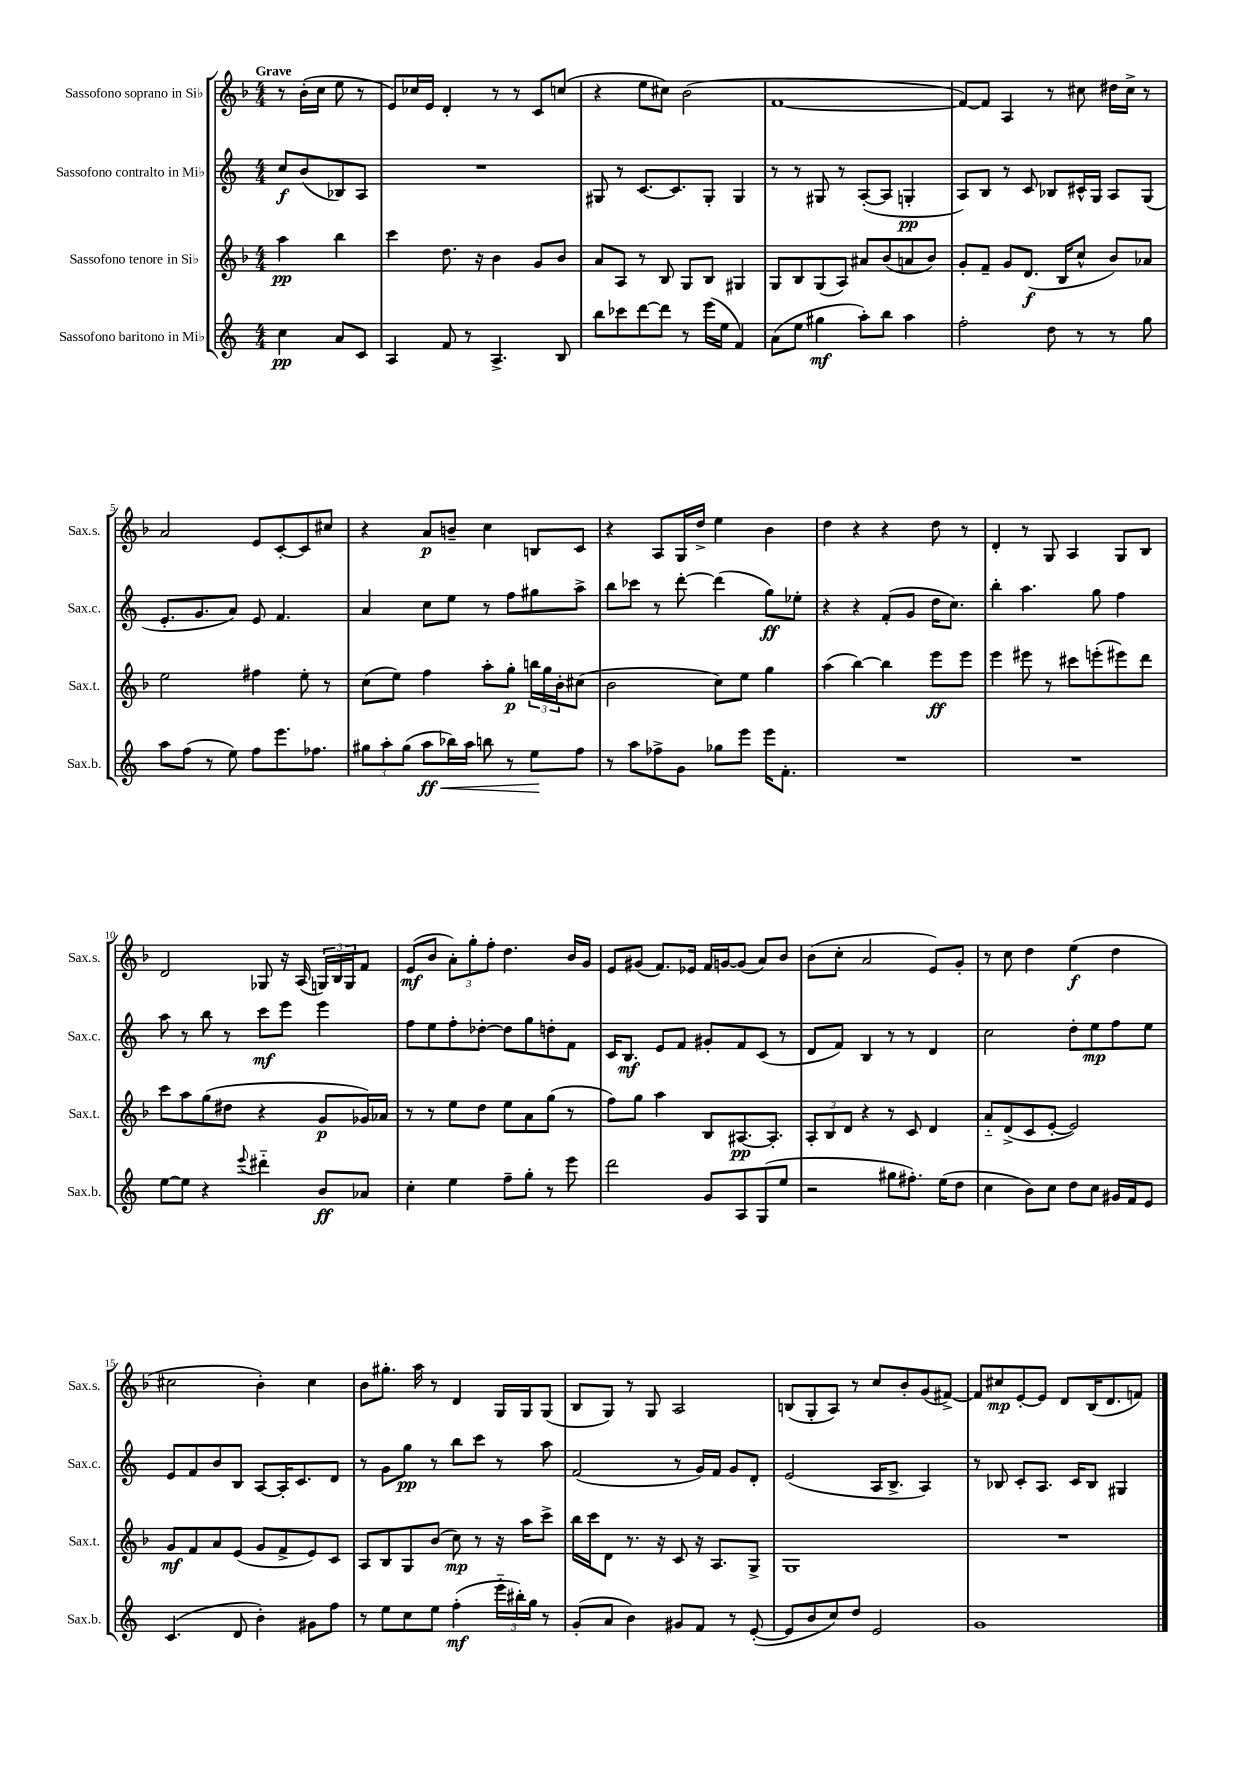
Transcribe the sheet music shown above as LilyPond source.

<<
\new StaffGroup <<
\new Staff = "s0" \with { instrumentName = "Sassofono soprano in Sib" shortInstrumentName = "Sax.s." } {
    \clef treble \key f \major \numericTimeSignature \time 4/4 \partial 2 \tempo "Grave"
    r8 bes'16-.( c''16 e''8 r8 |
    e'8) ces''16 e'16 d'4-. r8 r8 c'8 c''8( |
    r4 e''8 cis''8) bes'2( |
    f'1~ |
    f'8~) f'8 a4 r8 cis''8 dis''16 cis''16-> r8 |
    a'2 e'8 c'8~-. c'8 cis''8 |
    r4 a'8\p b'8-- c''4 b8 c'8 |
    r4 a8 g16 d''16-> e''4 bes'4 |
    d''4 r4 r4 d''8 r8 |
    d'4-. r8 g8 a4 g8 bes8 |
    d'2 ges8 r16 a16( \tuplet 3/2 { g16) bes16 g16 } f'8 |
    e'8\mf( bes'8 \tuplet 3/2 { a'8-.) g''8-. f''8-. } d''4. bes'16 g'16 |
    e'8 gis'8( f'8.) ees'16 f'16 g'16~ g'8( a'8) bes'8 |
    bes'8( c''8-. a'2 e'8) g'8-. |
    r8 c''8 d''4 e''4\f( d''4 |
    cis''2 bes'4-.) cis''4 |
    bes'8 gis''8.-. a''16 r8 d'4 g16 g16 g8( |
    bes8 g8) r8 g8 a2 |
    b8( g8-. a8) r8 c''8 bes'8-. g'8( fis'8~->) |
    fis'8 cis''8\mp e'8~-. e'8 d'8 bes16( d'8. f'8) \bar "|." |
}
\new Staff = "s1" \with { instrumentName = "Sassofono contralto in Mib" shortInstrumentName = "Sax.c." } {
    \clef treble \key c \major \numericTimeSignature \time 4/4 \partial 2
    c''8\f b'8( bes8) a8 |
    R1 |
    gis8 r8 c'8.~ c'8. gis8-. gis4 |
    r8 r8 gis8 r8 a8~-.( a8 g4-.\pp |
    a8) b8 r8 c'8 bes8 cis'16-^ g16 a8 g8( |
    e'8.-. g'8. a'8) e'8 f'4. |
    a'4 c''8 e''8 r8 f''8 gis''8 a''8-> |
    b''8 ces'''8 r8 d'''8~-. d'''4( g''8\ff) ees''8-. |
    r4 r4 f'8-.( g'8 d''16 c''8.) |
    b''4-. a''4. g''8 f''4 |
    a''8 r8 b''8 r8 c'''8\mf e'''8 e'''4 |
    f''8 e''8 f''8-. des''8~-. des''8 g''8 d''8-. f'8 |
    c'16 b8.\mf e'8 f'8 gis'8-. f'8 c'8( r8 |
    d'8 f'8) b4 r8 r8 d'4 |
    c''2 d''8-. e''8\mp f''8 e''8 |
    e'8 f'8 b'8 b8 a8~ a16-. c'8. d'8 |
    r8 g'8 g''8\pp r8 b''8 c'''8 r8 a''8 |
    f'2( r8 g'16) f'16 g'8 d'8-. |
    e'2( a16 b8.-> a4) |
    r8 bes8 c'8-. a8. c'16 bes8 gis4 \bar "|." |
}
\new Staff = "s2" \with { instrumentName = "Sassofono tenore in Sib" shortInstrumentName = "Sax.t." } {
    \clef treble \key f \major \numericTimeSignature \time 4/4 \partial 2
    a''4\pp bes''4 |
    c'''4 d''8. r16 bes'4 g'8 bes'8 |
    a'8 a8 r8 bes8 g8 bes8 gis4 |
    g8 bes8 g8( a8) ais'8 bes'8( a'8 bes'8) |
    g'8-. f'8-- g'8 d'8.\f( bes16 c''8-^ bes'8) aes'8 |
    e''2 fis''4 e''8-. r8 |
    c''8( e''8) f''4 a''8-. g''8-.\p \tuplet 3/2 { b''16 g''16 bes'16-. } cis''8( |
    bes'2 c''8) e''8 g''4 |
    a''4( bes''4~) bes''4 e'''8\ff e'''8 |
    e'''4 eis'''8 r8 cis'''8 e'''8-.( eis'''8) d'''8 |
    c'''8 a''8 g''8( dis''8 r4 g'8\p ges'16) aes'16 |
    r8 r8 e''8 d''8 e''8 a'8 g''8( r8 |
    f''8) g''8 a''4 bes8 ais8.~\pp ais8.-. |
    \tuplet 3/2 { a8-. bes8 d'8 } r4 r8 c'8 d'4 |
    a'8-_ d'8->( c'8 e'8~-. e'2) |
    g'8\mf f'8 a'8 e'8( g'8 f'8-> e'8) c'8 |
    a8 bes8 g8 bes'8( c''8\mp) r8 r16 a''16 c'''8-> |
    bes''16 c'''16 d'8 r8. r16 c'8 r16 a8. g8-> |
    g1 |
    R1 \bar "|." |
}
\new Staff = "s3" \with { instrumentName = "Sassofono baritono in Mib" shortInstrumentName = "Sax.b." } {
    \clef treble \key c \major \numericTimeSignature \time 4/4 \partial 2
    c''4\pp a'8 c'8 |
    a4 f'8 r8 a4.-> b8 |
    b''8 ces'''8 d'''8~ d'''8 r8 e'''16( e''16 f'4) |
    a'8( e''8 gis''4\mf a''8-.) b''8 a''4 |
    f''2-. d''8 r8 r8 g''8 |
    a''8 f''8( r8 e''8) f''8 e'''8. fes''8. |
    \tuplet 3/2 { gis''8 a''8-. gis''8( } a''8\ff\< bes''16) a''16 b''8 r8 e''8\! f''8 |
    r8 a''8 fes''8-> g'8 ges''8 e'''8 e'''16 f'8.-. |
    R1 |
    R1 |
    e''8~ e''8 r4 \appoggiatura { e'''8 } dis'''4-_ b'8\ff aes'8 |
    c''4-. e''4 f''8-- g''8-. r8 e'''8 |
    d'''2 g'8 a8 g8( e''8 |
    r2 gis''8 fis''8.-.) e''16( d''8 |
    c''4 b'8) c''8 d''8 c''8 gis'16 f'16 e'8 |
    c'4.( d'8 b'4-.) gis'8 f''8 |
    r8 e''8 c''8 e''8 f''4-.\mf( \tuplet 3/2 { e'''16-_ bis''16-.) g''16 } r8 |
    g'8-.( a'8 b'4) gis'8 f'8 r8 e'8~-.( |
    e'8 b'8 c''8) d''8 e'2 |
    g'1 \bar "|." |
}
>>
>>
